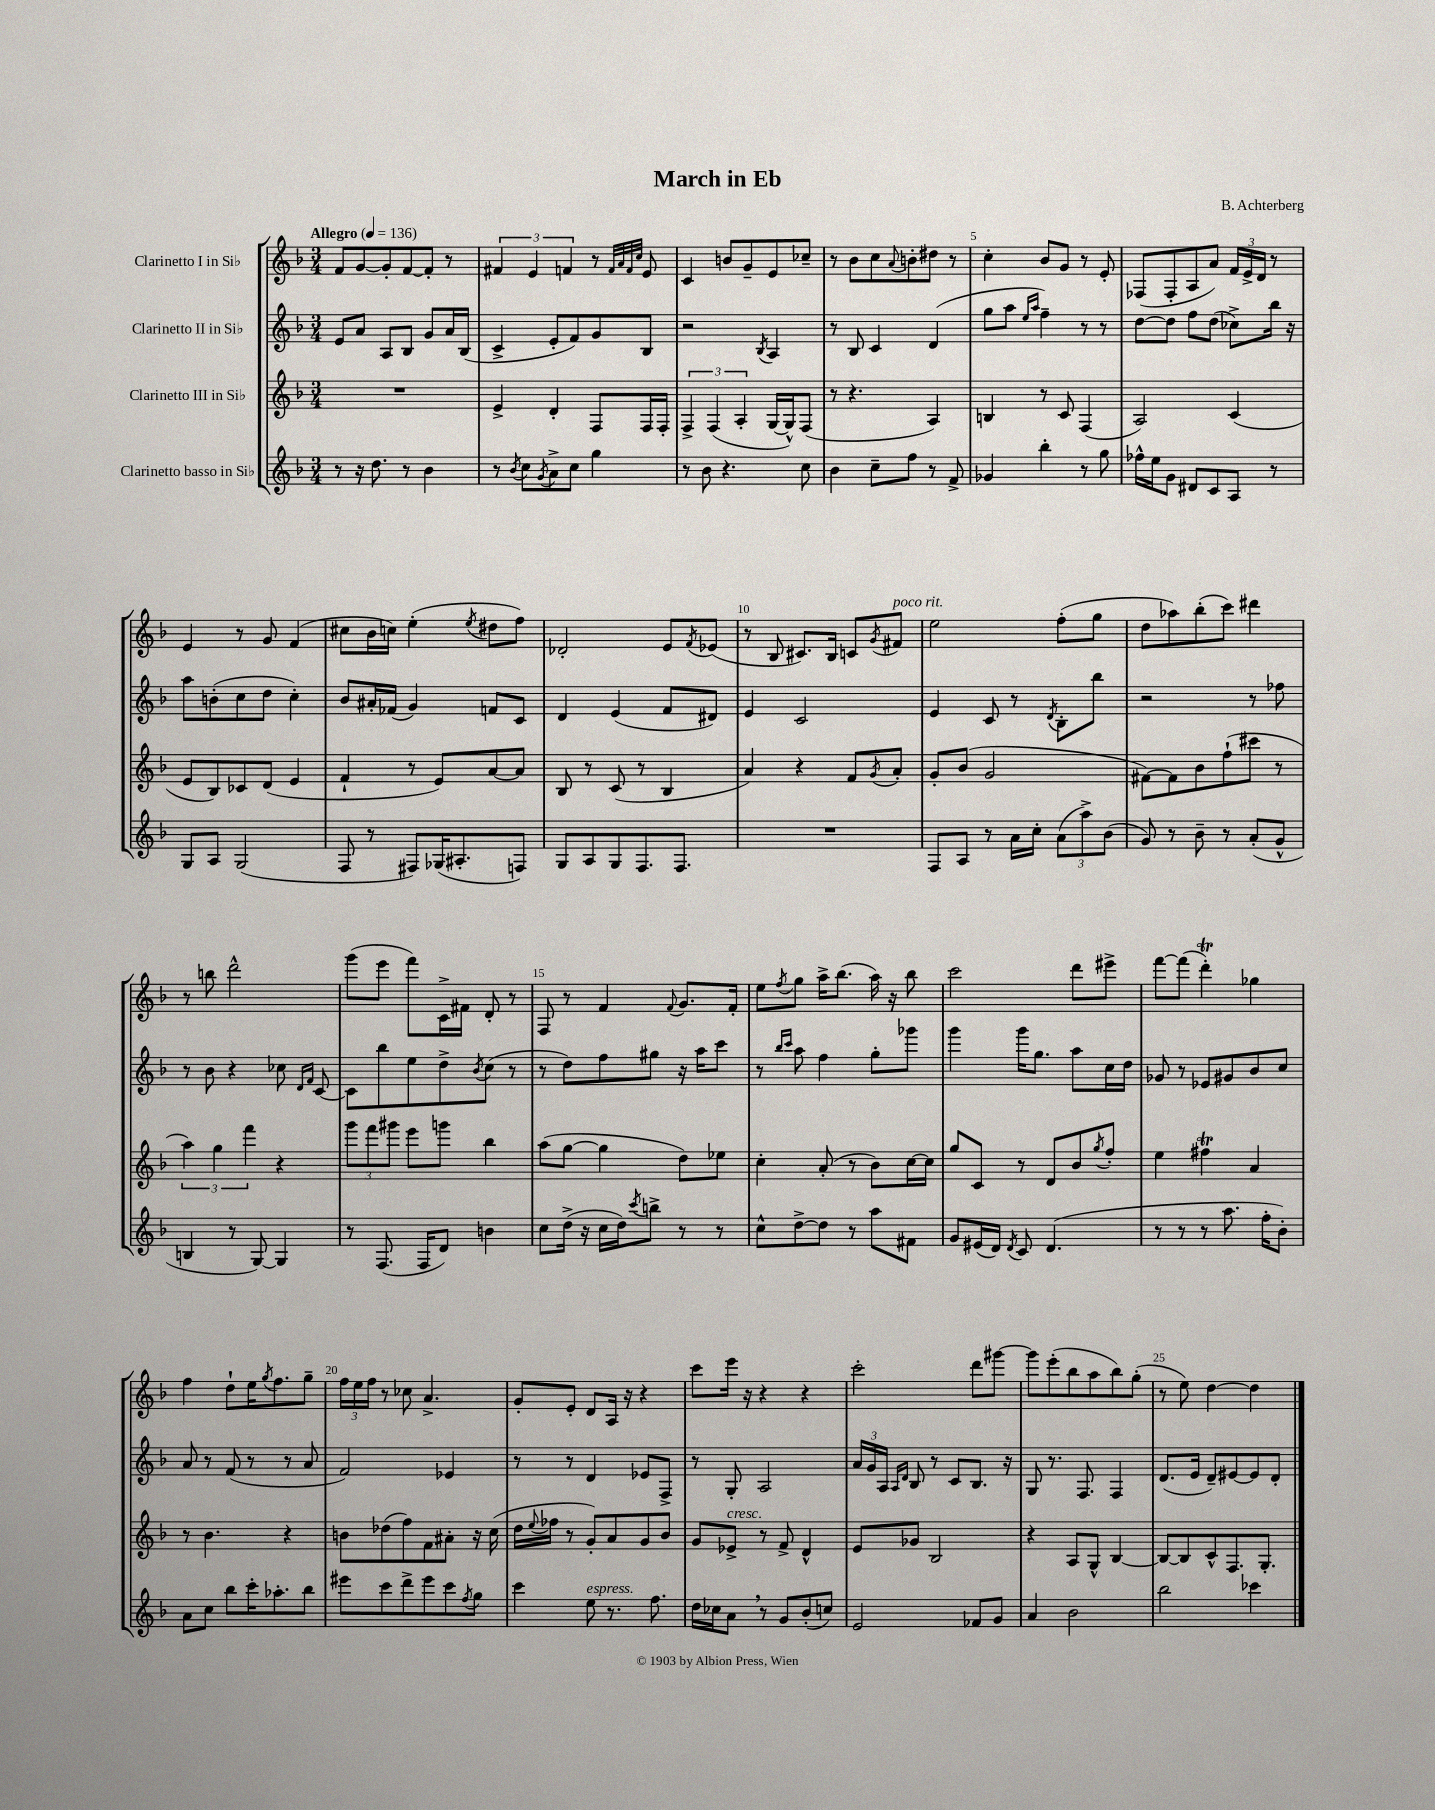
\header { title = "March in Eb" composer = "B. Achterberg" }
<<
\new StaffGroup <<
\new Staff = "s0" \with { instrumentName = "Clarinetto I in Sib" } {
    \clef treble \key f \major \numericTimeSignature \time 3/4 \tempo "Allegro" 4 = 136
    f'8 g'8~ g'8-. f'8~ f'8-. r8 |
    \tuplet 3/2 { fis'4 e'4 f'4 } r8 \grace { f'32 a'32 f'32 c''32 } e'8 |
    c'4 b'8 g'8-- e'8 ces''8-- |
    r8 bes'8 c''8 \appoggiatura { a'8 } b'8-. dis''8 r8 |
    c''4-. bes'8 g'8 r8 e'8-. |
    fes8( fes8-. a8 a'8) \tuplet 3/2 { f'16 e'16-> d'16 } r8 |
    e'4 r8 g'8 f'4( |
    cis''8 bes'16 c''16) e''4-.( \acciaccatura { e''8 } dis''8 f''8) |
    des'2-. e'8 \acciaccatura { f'8 } ees'8( |
    r8 bes8 cis'8.) bes16 c'8 \acciaccatura { g'8 } fis'8^\markup { \italic "poco rit." } |
    e''2 f''8-.( g''8 |
    d''8 aes''8) bes''8-.( c'''8) dis'''4 |
    r8 b''8 d'''2-^ |
    g'''8( e'''8 f'''8) c'16-> fis'16 d'8-. r8 |
    f8 r8 f'4 \appoggiatura { f'8 } g'8. f'16-. |
    e''8 \acciaccatura { f''8 } g''8 a''16-> bes''8.( a''16) r16 bes''8 |
    c'''2 d'''8 eis'''8-> |
    f'''8~ f'''8( d'''4-.\trill) ges''4 |
    f''4 d''8-! e''16 \acciaccatura { g''8 } f''8. g''8-- |
    \tuplet 3/2 { f''16 e''16 f''16 } r8 ces''8 a'4.-> |
    g'8-. e'8-. d'8 a16 r16 r4 |
    c'''8 e'''16 r16 r4 r4 |
    c'''2-. d'''8 gis'''8~ |
    gis'''8 e'''8-.( bes''8 a''8 bes''8) g''8-.( |
    r8 e''8) d''4~ d''4 \bar "|." |
}
\new Staff = "s1" \with { instrumentName = "Clarinetto II in Sib" } {
    \clef treble \key f \major \numericTimeSignature \time 3/4
    e'8 a'8 a8 bes8 g'8 a'16 bes16( |
    c'4-> e'8-. f'8) g'8 bes8 |
    r2 \acciaccatura { bes8 } a4 |
    r8 bes8 c'4 d'4( |
    g''8 a''8 \grace { e''16 a''16 } f''4--) r8 r8 |
    d''8~ d''8 f''8 d''8( ces''8->) bes''16 r16 |
    a''8 b'8-.( c''8 d''8 c''4-.) |
    bes'8 ais'16-. fes'16( g'4) f'8 c'8 |
    d'4 e'4( f'8 dis'8) |
    e'4 c'2 |
    e'4 c'8 r8 \acciaccatura { d'8 } bes8-. bes''8 |
    r2 r8 fes''8 |
    r8 bes'8 r4 ces''8 \grace { d'16 f'16 } c'8~ |
    c'8 bes''8 e''8 d''8-> \acciaccatura { bes'8 } c''8( r8 |
    r8 d''8) f''8 gis''8 r16 a''16 c'''8 |
    r8 \grace { bes''16 c'''16 } a''8 f''4 g''8-. ges'''8 |
    g'''4 g'''16 g''8. a''8 c''16 d''16 |
    ges'8 r8 ees'8 gis'8 bes'8 c''8 |
    a'8 r8 f'8( r8 r8 a'8 |
    f'2) ees'4 |
    r8 r8 d'4 ees'8 f8-> |
    r8 g8-. a2 |
    \tuplet 3/2 { a'16 g'16 a16 } \grace { a16 d'16 } bes8 r8 c'8 bes8. r16 |
    g8 r8. f8. f4 |
    d'8.( e'16 d'8--) eis'8~ eis'8 d'8-. \bar "|." |
}
\new Staff = "s2" \with { instrumentName = "Clarinetto III in Sib" } {
    \clef treble \key f \major \numericTimeSignature \time 3/4
    R2. |
    e'4-> d'4-. f8 f16 f16-. |
    \tuplet 3/2 { f4-> f4( a4-. } g16~ g16-^) f8( |
    r8 r4. a4) |
    b4 r8 c'8 f4( |
    a2) c'4( |
    e'8 bes8) ces'8 d'8( e'4 |
    f'4-! r8 e'8) a'8~ a'8 |
    bes8 r8 c'8( r8 bes4 |
    a'4) r4 f'8 \acciaccatura { g'8 } a'8-. |
    g'8-. bes'8( g'2 |
    fis'8~) fis'8 bes'8 f''8-!( cis'''8 r8 |
    \tuplet 3/2 { a''4) g''4 f'''4 } r4 |
    \tuplet 3/2 { g'''8 f'''8 gis'''8 } e'''8 g'''8 bes''4 |
    a''8( g''8~ g''4 d''8) ees''8 |
    c''4-. a'8-.( r8 bes'8) c''16~ c''16 |
    g''8 c'8 r8 d'8 bes'8 \acciaccatura { g''8 } f''8-. |
    e''4 fis''4\trill a'4 |
    r8 bes'4. r4 |
    b'8 des''8( f''8) f'8 ais'8-. r16 c''16( |
    d''16 \appoggiatura { e''8 } fes''16 r8 g'8-.) a'8 g'8 bes'8 |
    g'8 ees'8->^\markup { \italic "cresc." } r8 f'8-> d'4-^ |
    e'8 ges'8 bes2 |
    r4 a8 g8-^ bes4~ |
    bes8~ bes8 c'8-^ f8. g8.-. \bar "|." |
}
\new Staff = "s3" \with { instrumentName = "Clarinetto basso in Sib" } {
    \clef treble \key f \major \numericTimeSignature \time 3/4
    r8 r16 d''8. r8 bes'4 |
    r8 \acciaccatura { bes'8 } c''8 \acciaccatura { g'8 } a'8-> c''8 g''4 |
    r8 bes'8 r4. c''8 |
    bes'4 c''8-- f''8 r8 f'8-> |
    ges'4 bes''4-. r8 g''8 |
    fes''16-^ e''16 g'8 dis'8 c'8 a8 r8 |
    g8 a8 g2( |
    f8 r8 fis8) ges16( ais8.-. f8) |
    g8 a8 g8 f8. f8. |
    R2. |
    f8 a8 r8 a'16 c''16-. \tuplet 3/2 { a'8( a''8->) bes'8( } |
    g'8) r8 bes'8-- r8 a'8-.( g'8-^ |
    b4 r8 g8~) g4 |
    r8 f8.( f16 d'8) b'4 |
    c''8 d''16->( r16 c''16 d''16) \acciaccatura { c'''8 } b''8-> r8 r8 |
    c''8-^ d''8~-> d''8 r8 a''8 fis'8 |
    g'8 eis'16( d'16) \acciaccatura { d'8 } c'8 d'4.( |
    r8 r8 r8 a''8. f''16-. bes'8-.) |
    a'8 c''8 bes''8 c'''16-. aes''8.-. bes''8 |
    eis'''8 c'''8 d'''8-> eis'''8 c'''8 \acciaccatura { f''8 } g''8 |
    c'''4 e''8^\markup { \italic "espress." } r8. f''8. |
    d''16 ces''16 a'8 \breathe r8 g'8 bes'8-.( c''8) |
    e'2 fes'8 g'8 |
    a'4 bes'2 |
    bes''2 ces'''4 \bar "|." |
}
>>
>>
\layout { \context { \Score \override BarNumber.break-visibility = ##(#f #t #t) barNumberVisibility = #(every-nth-bar-number-visible 5) } }
